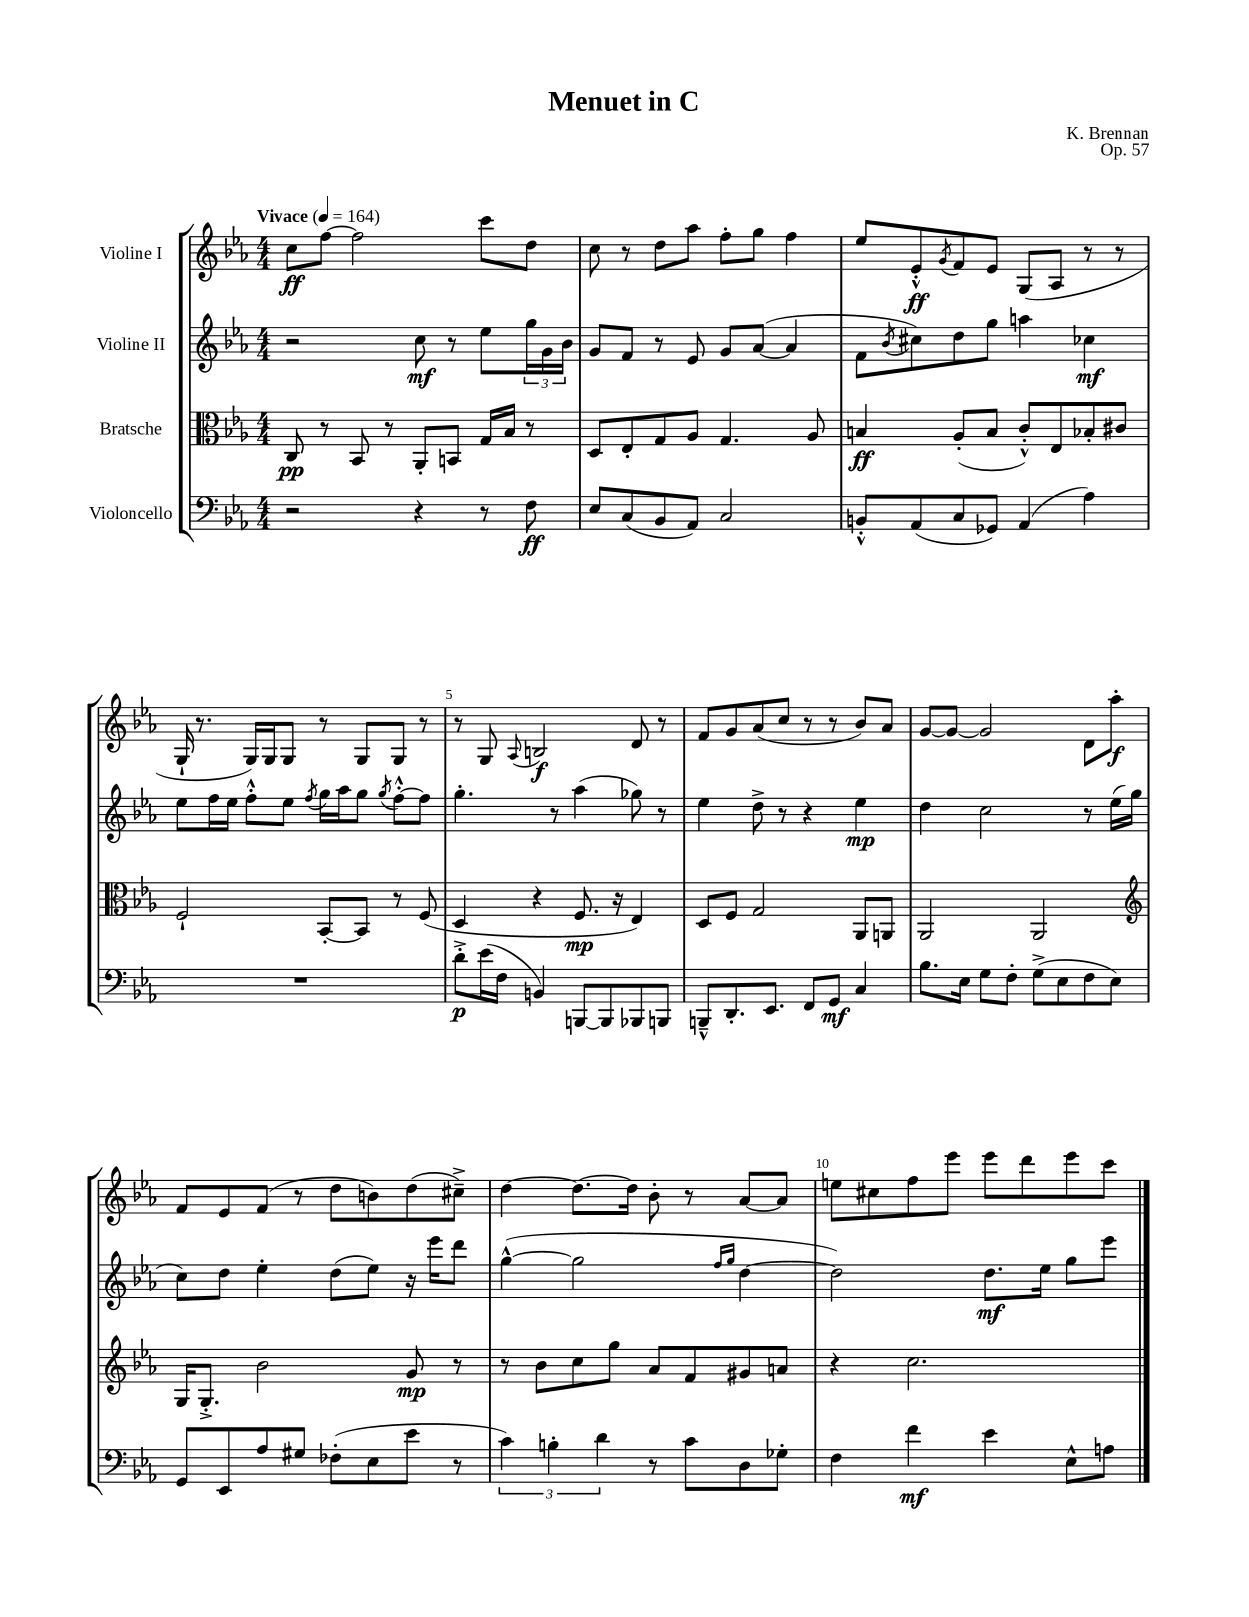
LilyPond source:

\header { title = "Menuet in C" composer = "K. Brennan" opus = "Op. 57" }
<<
\new StaffGroup <<
\new Staff = "s0" \with { instrumentName = "Violine I" } {
    \clef treble \key ees \major \numericTimeSignature \time 4/4 \tempo "Vivace" 4 = 164
    c''8\ff f''8~ f''2 c'''8 d''8 |
    c''8 r8 d''8 aes''8 f''8-. g''8 f''4 |
    ees''8 ees'8-.-^\ff \acciaccatura { g'8 } f'8 ees'8 g8( aes8 r8 r8 |
    g16-! r8. g16) g16 g8 r8 g8 g8 r8 |
    r8 g8 \appoggiatura { aes8 } b2\f d'8 r8 |
    f'8 g'8 aes'8( c''8 r8 r8 bes'8) aes'8 |
    g'8~ g'8~ g'2 d'8 aes''8-.\f |
    f'8 ees'8 f'8( r8 d''8 b'8) d''8( cis''8--->) |
    d''4~ d''8.~ d''16 bes'8-. r8 aes'8~ aes'8 |
    e''8 cis''8 f''8 ees'''8 ees'''8 d'''8 ees'''8 c'''8 \bar "|." |
}
\new Staff = "s1" \with { instrumentName = "Violine II" } {
    \clef treble \key ees \major \numericTimeSignature \time 4/4
    r2 c''8\mf r8 ees''8 \tuplet 3/2 { g''16 g'16 bes'16 } |
    g'8 f'8 r8 ees'8 g'8 aes'8~( aes'4 |
    f'8 \acciaccatura { bes'8 } cis''8) d''8 g''8 a''4 ces''4\mf |
    ees''8 f''16 ees''16 f''8-.-^ ees''8 \acciaccatura { f''8 } g''16 aes''16 g''8 \acciaccatura { g''8 } f''8~-.-^ f''8 |
    g''4.-. r8 aes''4( ges''8) r8 |
    ees''4 d''8-> r8 r4 ees''4\mp |
    d''4 c''2 r8 ees''16( g''16 |
    c''8) d''8 ees''4-. d''8( ees''8) r16 ees'''16 d'''8 |
    g''4~-^( g''2 \grace { f''16 g''16 } d''4~ |
    d''2) d''8.\mf ees''16 g''8 ees'''8 \bar "|." |
}
\new Staff = "s2" \with { instrumentName = "Bratsche" } {
    \clef alto \key ees \major \numericTimeSignature \time 4/4
    c8\pp r8 bes,8 r8 aes,8-. b,8 g16 bes16 r8 |
    d8 ees8-. g8 aes8 g4. aes8 |
    b4\ff aes8-.( b8 c'8-.-^) ees8 bes8-. cis'8 |
    f2-! bes,8~-. bes,8 r8 f8( |
    d4 r4 f8.\mp r16 ees4) |
    d8 f8 g2 aes,8 a,8 |
    aes,2 aes,2 |
    \clef treble g16 g8.-.-> bes'2 g'8\mp r8 |
    r8 bes'8 c''8 g''8 aes'8 f'8 gis'8 a'8 |
    r4 c''2. \bar "|." |
}
\new Staff = "s3" \with { instrumentName = "Violoncello" } {
    \clef bass \key ees \major \numericTimeSignature \time 4/4
    r2 r4 r8 f8\ff |
    ees8 c8( bes,8 aes,8) c2 |
    b,8-.-^ aes,8( c8 ges,8) aes,4( aes4) |
    R1 |
    d'8-.->\p ees'16( f16 b,4) b,,8~ b,,8 bes,,8 b,,8 |
    b,,8---^ d,8.-. ees,8. f,8 g,8\mf c4 |
    bes8. ees16 g8 f8-. g8->( ees8 f8 ees8) |
    g,8 ees,8 aes8 gis8 fes8-.( ees8 ees'8 r8 |
    \tuplet 3/2 { c'4) b4-. d'4 } r8 c'8 d8 ges8-. |
    f4 f'4\mf ees'4 ees8-^ a8 \bar "|." |
}
>>
>>
\layout { \context { \Score \override BarNumber.break-visibility = ##(#f #t #t) barNumberVisibility = #(every-nth-bar-number-visible 5) } }
